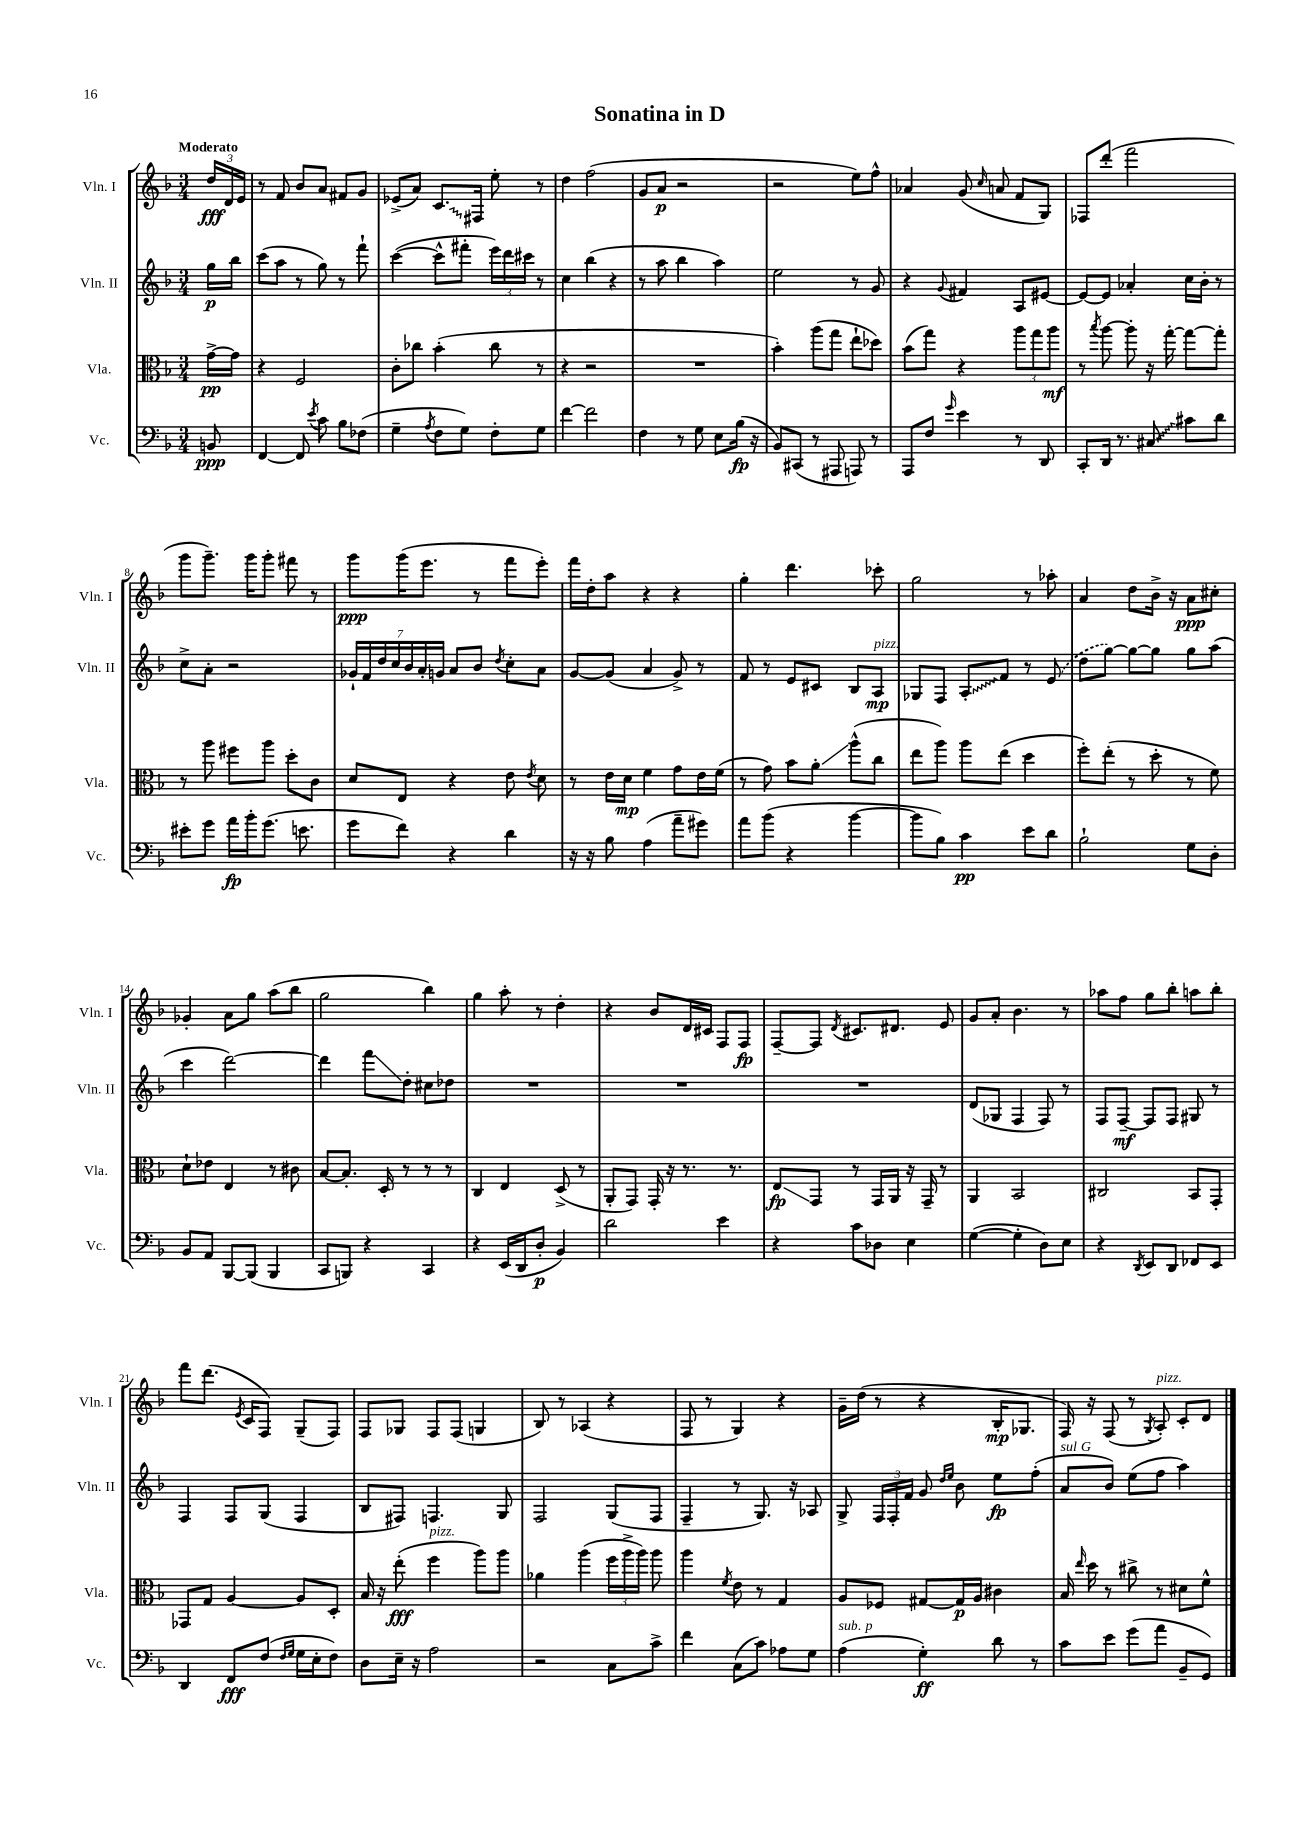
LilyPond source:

\header { title = "Sonatina in D" }
<<
\new StaffGroup <<
\new Staff = "s0" \with { instrumentName = "Vln. I" shortInstrumentName = "Vln. I" } {
    \clef treble \key f \major \numericTimeSignature \time 3/4 \partial 8 \tempo "Moderato"
    \autoBeamOff \tuplet 3/2 { d''16[\fff d'16 e'16] } |
    r8 f'8 bes'8[ a'8] fis'8[ g'8] |
    ees'8[->( a'8]) \once \override Glissando.style = #'zigzag c'8.[\glissando fis16] e''8-. r8 |
    d''4 f''2( |
    g'8[ a'8]\p r2 |
    r2 e''8[) f''8]-^ |
    aes'4 g'8( \grace { c''16 } a'8 f'8[ g8]) |
    fes8[ d'''8]-.( f'''2 |
    g'''8[ g'''8.]--) g'''16[ g'''8]-. fis'''8 r8 |
    g'''8[\ppp g'''16( e'''8.] r8 f'''8[ e'''8]-.) |
    f'''16[ d''16-. a''8] r4 r4 |
    g''4-. d'''4. ces'''8-. |
    g''2 r8 aes''8-. |
    a'4 d''8[ bes'16]-> r16 a'8[\ppp cis''8]-. |
    ges'4-. a'8[ g''8] a''8[( bes''8] |
    g''2 bes''4) |
    g''4 a''8-. r8 d''4-. |
    r4 bes'8[ d'16 cis'16] f8[ f8]\fp |
    f8[~-- f8] \acciaccatura { d'8 } cis'8.[ dis'8.] e'8 |
    g'8[ a'8]-. bes'4. r8 |
    aes''8[ f''8] g''8[ bes''8]-. a''8[ bes''8]-. |
    f'''8[ d'''8.]( \acciaccatura { e'8 } c'16[ f8]) g8[--( f8]) |
    f8[ ges8] f8[ f8]( g4 |
    bes8) r8 aes4( r4 |
    f8 r8 g4) r4 |
    g'16[-- d''16]( r8 r4 bes16[-.\mp ges8.] |
    f16) r16 f8( r8 \acciaccatura { g8 } a8-.^\markup { \italic "pizz." }) c'8[-. d'8] \bar "|." |
}
\new Staff = "s1" \with { instrumentName = "Vln. II" shortInstrumentName = "Vln. II" } {
    \clef treble \key f \major \numericTimeSignature \time 3/4 \partial 8
    \autoBeamOff g''16[\p bes''16] |
    c'''8[( a''8] r8 g''8) r8 f'''8-! |
    c'''4~( c'''8[-^ fis'''8]-. \tuplet 3/2 { e'''16[) d'''16 cis'''16] } r8 |
    c''4 bes''4( r4 |
    r8 a''8 bes''4 a''4) |
    e''2 r8 g'8 |
    r4 \appoggiatura { g'8 } fis'4 a8[ eis'8]~ |
    eis'8[~ eis'8] aes'4-. c''16[ bes'16]-. r8 |
    c''8[-> a'8]-. r2 |
    \tuplet 7/4 { ges'16[-! f'16 d''16 c''16 bes'16 a'16-. g'16] } a'8[ bes'8] \acciaccatura { d''8 } c''8[-. a'8] |
    g'8[~ g'8]( a'4 g'8->) r8 |
    f'8 r8 e'8[ cis'8] bes8[ a8]\mp^\markup { \italic "pizz." } |
    ges8[ f8] \once \override Glissando.style = #'zigzag a8[-.\glissando f'8] r8 \once \slurDashed e'8( |
    d''8[ g''8]~) g''8[~ g''8] g''8[ a''8]( |
    c'''4 d'''2~) |
    d'''4 f'''8[\glissando d''8]-. cis''8[ des''8] |
    R2. |
    R2. |
    R2. |
    d'8[( ges8] f4 f8) r8 |
    f8[ f8]~--\mf f8[ f8] gis8 r8 |
    f4 f8[ g8]( f4 |
    bes8[ fis8]) f4. g8 |
    f2 g8[( f8] |
    f4-- r8 g8.) r16 aes8 |
    g8-> \tuplet 3/2 { f16[ f16-. f'16] } g'8 \grace { d''16[ e''16] } bes'8 e''8[\fp f''8]-.( |
    a'8[^\markup { \italic "sul G" } bes'8]) e''8[( f''8] a''4) \bar "|." |
}
\new Staff = "s2" \with { instrumentName = "Vla." shortInstrumentName = "Vla." } {
    \clef alto \key f \major \numericTimeSignature \time 3/4 \partial 8
    \autoBeamOff g'16[~->\pp g'16] |
    r4 f2 |
    c'8[-. ces''8] bes'4-.( ces''8 r8 |
    r4 r2 |
    R2. |
    bes'4-.) a''8[( g''8] e''8[-! des''8]) |
    bes'8[( g''8]) r4 \tuplet 3/2 { a''8[ g''8 a''8]\mf } |
    r8 \acciaccatura { bes''8 } a''8~ a''8-. r16 g''16~-. g''8[~ g''8]-. |
    r8 a''8 fis''8[ a''8] d''8[-. c'8] |
    d'8[ e8] r4 e'8 \acciaccatura { e'8 } d'8 |
    r8 e'16[ d'16]\mp f'4 g'8[ e'16 f'16]( |
    r8 g'8) bes'8[ a'8]-.\glissando a''8[-^( c''8] |
    e''8[ a''8]) a''8[ e''8]( d''4 |
    f''8[-.) e''8]-.( r8 d''8-. r8 f'8) |
    d'8[-! ees'8] e4 r8 cis'8 |
    bes8[~ bes8.]-. d16-. r8 r8 r8 |
    c4 e4 d8->( r8 |
    a,8[-. g,8]) g,16-. r16 r8. r8. |
    e8[\glissando\fp g,8] r8 g,16[ a,16] r16 g,16-- r8 |
    a,4 bes,2 |
    cis2 bes,8[ g,8]-. |
    ges,8[ g8] a4~ a8[ d8]-. |
    bes16 r16 e''8-.\fff( f''4^\markup { \italic "pizz." } a''8[) a''8] |
    aes'4 a''4( \tuplet 3/2 { f''16[ a''16-> a''16]) } a''8 |
    a''4 \acciaccatura { f'8 } e'8 r8 g4 |
    a8[ fes8] gis8[~ gis16\p a16] cis'4 |
    bes16 \grace { e''16 } d''16 r8 cis''8-> r8 dis'8[ f'8]-^ \bar "|." |
}
\new Staff = "s3" \with { instrumentName = "Vc." shortInstrumentName = "Vc." } {
    \clef bass \key f \major \numericTimeSignature \time 3/4 \partial 8
    \autoBeamOff b,8\ppp |
    f,4~ f,8 \acciaccatura { e'8 } c'8 bes8[ fes8]( |
    g4-- \acciaccatura { a8 } f8[ g8]) f8[-. g8] |
    f'4~ f'2 |
    f4 r8 g8 e8[ bes16]\fp( r16 |
    bes,8[) cis,8]( r8 ais,,8 a,,8) r8 |
    a,,8[ f8] \grace { g'16 } e'4 r8 d,8 |
    c,8[-. d,16] r8. \once \override Glissando.style = #'zigzag cis8\glissando cis'8[ d'8] |
    eis'8[-. g'8] a'16[\fp bes'16-. g'8.]( e'8. |
    g'8[ f'8]) r4 d'4 |
    r16 r16 bes8 a4( a'8[-- gis'8]) |
    a'8[ bes'8]( r4 bes'4~ |
    bes'8[ bes8]) c'4\pp e'8[ d'8] |
    bes2-! g8[ d8]-. |
    bes,8[ a,8] bes,,8[~ bes,,8]( bes,,4 |
    c,8[ b,,8]) r4 c,4 |
    r4 e,16[( d,16 d8]-.\p bes,4) |
    d'2 e'4 |
    r4 c'8[ des8] e4 |
    g4~( g4-. d8[) e8] |
    r4 \acciaccatura { d,8 } e,8[ d,8] fes,8[ e,8] |
    d,4 f,8[\fff f8]( \grace { f16[ g16] } g16[ e16-. f8]) |
    d8[ e16]-- r16 a2 |
    r2 c8[ c'8]-> |
    f'4 c8[( c'8]) aes8[ g8] |
    a4^\markup { \italic "sub. p" }( g4-.\ff) d'8 r8 |
    c'8[ e'8] g'8[( a'8] bes,8[-- g,8]) \bar "|." |
}
>>
>>
